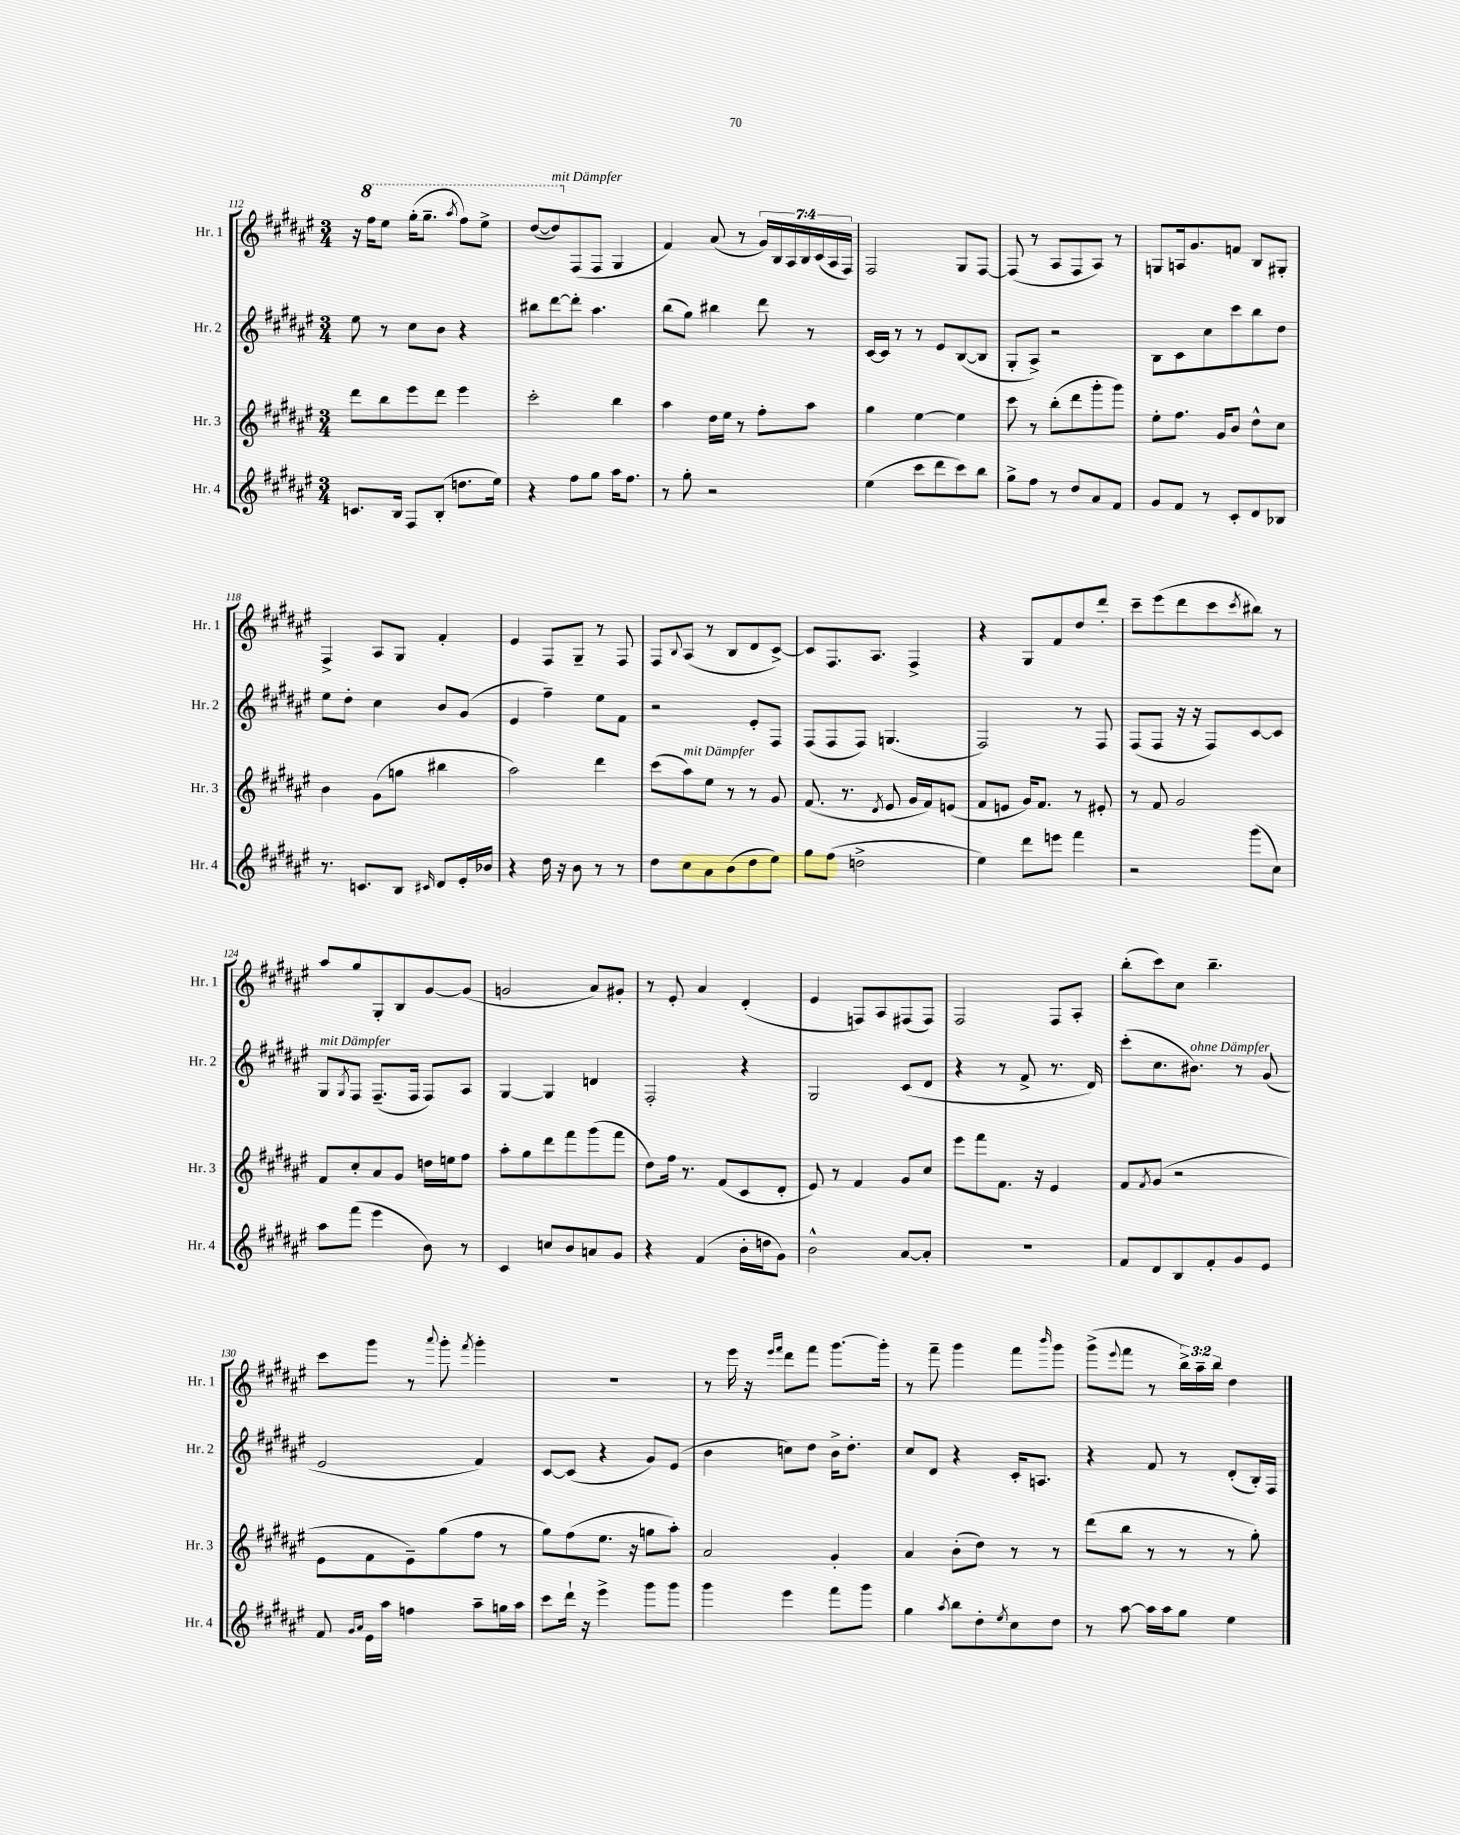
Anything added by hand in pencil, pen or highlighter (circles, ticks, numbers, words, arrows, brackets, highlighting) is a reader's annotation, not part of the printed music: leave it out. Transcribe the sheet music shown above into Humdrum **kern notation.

**kern	**kern	**kern	**kern
*part4	*part3	*part2	*part1
*staff4	*staff3	*staff2	*staff1
*I"Hr. 4	*I"Hr. 3	*I"Hr. 2	*I"Hr. 1
*I'Hr. 4	*I'Hr. 3	*I'Hr. 2	*I'Hr. 1
*clefG2	*clefG2	*clefG2	*clefG2
*k[f#c#g#d#a#e#]	*k[f#c#g#d#a#e#]	*k[f#c#g#d#a#e#]	*k[f#c#g#d#a#e#]
*M3/4	*M3/4	*M3/4	*M3/4
=112	=112	=112	=112
8.cn/L	8ddd#\L	8ee#\	16r
*	*	*	*8va
.	.	.	16fff#\KL
.	8bb\	8r	8eee#\J
16B/Jk	.	.	.
8F#/L	8eee#\	8cc#\L	(16ggg#'\KL
.	.	.	8.ggg#~\J
(8B'/J	8ddd#\J	8b\J	.
.	.	.	8qaaa#/
8.ddn\L	4eee#\	4r	8fff#\L)
.	.	.	8eee#^\J
16ee#\Jk)	.	.	.
=113	=113	=113	=113
4r	2ccc#'\	8bb#X\L	([8ddd#/L
!	!	!	!LO:TX:a:i:t=mit Dämpfer
.	.	[8ddd#\	8ddd#/])
*	*	*	*X8va
8ff#\L	.	8ddd#'\J]	(8F#/
8gg#\J	.	4.aa#\	8F#/J
16aa#\KL	4bb\	.	4G#/
8.ff#\J	.	.	.
=114	=114	=114	=114
8r	4aa#\	(8bb\L	4f#/)
8gg#'\	.	8gg#\J)	.
2r	16dd#\LL	4bb#X\	(8a#/
.	16ee#\JJ	.	.
.	8r	.	8r
.	8ff#'\L	8ddd#\	28g#/LL)
.	.	.	28B/
.	.	.	28A#/
.	.	.	28B/
.	8aa#\J	8r	.
.	.	.	(28c#/
.	.	.	28A#/
.	.	.	28F#/JJ)
=115	=115	=115	=115
(4ee#\	4gg#\	[16c#/LL	2F#/
.	.	16c#/JJ]	.
.	.	8r	.
8ccc#\L	[4ee#\	8r	.
8ddd#\	.	8e#/L	.
8ccc#\)	4ee#\]	([8B/	8G#/L
8bb\J	.	8B/J]	[8F#/J
=116	=116	=116	=116
8gg#^\L	8ccc#\	8G#'/L	(8F#/]
8ff#\J	8r	8A#^/J)	8r
8r	(8bb'\L	2r	8A#/L
8dd#/L	8ddd#\	.	8F#/
8a#/	8ggg#'\	.	8A#/J)
8f#/J	8ggg#\J)	.	8r
=117	=117	=117	=117
8g#/L	8ee#'\L	8B\L	8Gn/L
8f#/J	8.ff#\J	8c#\	16An/k
.	.	.	8.g#/
8r	.	8cc#\	.
.	16g#/KL	.	.
8c#'/L	8b/J	8ccc#\	8fn/J
8d#/	8dd#^^\L	8bb\	8B/L
8B-X/J	8cc#\J	8dd#\J	8G#X'/J
!!LO:LB:g=z
=118	=118	=118	=118
8.r	4b\	8ee#\L	4F#^/
.	.	8dd#'\J	.
8.cn/L	.	.	.
.	(8g#\L	4cc#\	8A#/L
8B/J	8ggn\J	.	8G#/J
16qqc#X/	.	.	.
8d#/L	4bb#X\	8b/L	4f#'/
16e#'/L	.	(8g#/J	.
16b-X/JJ	.	.	.
=119	=119	=119	=119
4r	2aa#\)	4e#/	4e#/
16dd#\	.	4ff#~\)	8F#/L
16r	.	.	.
8b\	.	.	8G#~/J
8r	4ddd#\	8ee#\L	8r
8r	.	8f#\J	8F#/
=120	=120	=120	=120
8dd#\L	(8ccc#\L	2r	8F#/L
.	.	.	8qqB/
!	!LO:TX:a:i:t=mit Dämpfer	!	!
8cc#\	8aa#\)	.	(8A#/J
8a#\	8ee#\J	.	8r
(8b\	8r	.	8B/L
8dd#\	8r	8e#'/L	8d#/
8ee#\J)	8g#/	8F#/J	[8c#^/J)
=121	=121	=121	=121
8gg#\L	(8.f#/	(8F#/L	8c#/L]
(8ff#\J	.	8F#/	8.F#/
.	8.r	.	.
2ddn^\	.	8F#/J)	.
.	.	.	8.A#/J
.	8qd#/	.	.
.	8e#/	(4.Gn/	.
.	16g#/LL	.	4F#^/
.	16f#/J)	.	.
.	(8en/J	.	.
=122	=122	=122	=122
4ee#\)	8f#/L	2F#/)	4r
.	8en/J	.	.
8ddd#\L	16g#/KL)	.	8G#/L
.	8.f#/J	.	.
8eeen\J	.	.	8f#/
4fff#\	8r	8r	8dd#/
.	8e#X'/	8F#/	8ddd#'/J
=123	=123	=123	=123
2r	8r	(8F#/L	8ccc#~\L
.	8f#/	8F#/J	(8eee#\
.	2g#/	16r	8ddd#\
.	.	16r	.
.	.	8F#/L)	8ccc#\
.	.	.	8qccc#/
(8ggg#\L	.	[8c#/	8bb#X\J)
8cc#\J)	.	8c#/J]	8r
!!LO:LB:g=z
=124	=124	=124	=124
!	!	!LO:TX:a:i:t=mit Dämpfer	!
8aa#\L	8f#/L	8G#/L	8aa#/L
.	.	8qG#/	.
(8fff#\J	8cc#'/	8F#/J	8gg#/
4eee#\	8a#/	(8.F#~/L	8G#'/
.	8g#/J	.	8B/
.	.	16F#/Jk	.
8b\)	16ddn\LL	8F#/L)	[8g#/
.	16een\J	.	.
8r	8ff#\J	8A#/J	(8g#/J]
=125	=125	=125	=125
4c#/	8aa#'\L	[4G#/	2gn/
.	8gg#\	.	.
8ccn/L	8ddd#\	4G#/]	.
8b/	8fff#\	.	.
8an/	(8ggg#\	4dn/	8a#/L)
8g#/J	8fff#\J	.	8g#X'/J
=126	=126	=126	=126
4r	8dd#\L)	2F#'/	8r
.	16ff#\Jk	.	8e#'/
.	8.r	.	.
(4f#/	.	.	4a#/
.	(8f#/L	.	.
16b'\LL	8c#/	4r	(4d#'/
16ddn\J	.	.	.
8g#\J)	8d#'/J	.	.
=127	=127	=127	=127
2b^^\	8e#/)	2G#/	4e#/
.	8r	.	.
.	4f#/	.	8Fn/L)
.	.	.	8A#/
[8a#/L	8g#/L	(8c#/L	(8F#X/
8a#'/J]	8cc#/J	8d#/J	8F#/J)
=128	=128	=128	=128
2.r	8eee#\L	4r	2F#/
.	8fff#\	.	.
.	8.f#\J	8r	.
.	.	8f#^/	.
.	16r	.	.
.	4e#/	8.r	8F#/L
.	.	.	8A#'/J
.	.	16d#/)	.
=129	=129	=129	=129
8f#/L	8f#/L	(8ccc#'\L	(8bb'\L
.	8qf#/	.	.
8d#/	(8g#/J	8.cc#\	8ccc#\)
8B/	2r	.	8cc#\J
!	!	!LO:TX:a:i:t=ohne Dämpfer	!
.	.	8.b#X\J)	.
8f#'/	.	.	4.bb~\
8g#/	.	8r	.
8e#/J	.	(8g#/	.
!!LO:LB:g=z
=130	=130	=130	=130
8f#/	8e#\L	2e#/	8ccc#\L
16qqg#/LL	.	.	.
16qqa#/JJ	.	.	.
16e#\LL	8f#\	.	8ggg#\J
16aa#\JJ	.	.	.
4ffn\	8e#~\)	.	8r
.	.	.	8qqaaa#/
.	(8gg#\	.	8ggg#'\
.	.	.	8qfff#/
8aa#~\L	8ff#\J	4f#/)	4ggg#'\
16ggn\L	8r	.	.
16aa#\JJ	.	.	.
=131	=131	=131	=131
8ccc#\L	8gg#\L)	[8c#/L	2.r
16ddd#`\Jk	(8ff#\	(8c#/J]	.
16r	.	.	.
4eee#^\	8.ee#\J	4r	.
.	16r	.	.
8ggg#\L	8ggn\L	8g#/L)	.
8ggg#\J	8aa#'\J)	(8e#/J	.
=132	=132	=132	=132
4ggg#\	2a#/	4b\	8r
.	.	.	16eee#\
.	.	.	16r
.	.	.	16qqeee#/LL
.	.	.	16qqfff#/JJ
4eee#\	.	8ccn\L)	8ddd#\L
.	.	8dd#\J	8fff#\J
8fff#\L	4g#'/	16b^\KL	[8.ggg#\L
.	.	8.dd#'\J	.
8ggg#\J	.	.	.
.	.	.	16ggg#'\Jk]
=133	=133	=133	=133
4gg#\	4a#/	8cc#/L	8r
.	.	8d#/J	8fff#~\
8qaa#/	.	.	.
8bb\L	(8b'\L	4r	4ggg#\
8dd#'\	8dd#\J)	.	.
8qee#/	.	.	.
8cc#\	8r	16c#'/KL	8fff#\L
.	.	8.An/J	.
.	.	.	16qqbbb/
8dd#\J	8r	.	8ggg#\J
=134	=134	=134	=134
8r	(8ddd#\L	4r	(8ggg#^\L
.	.	.	8qqeee#/
[8aa#\	8bb\J	.	8fff#\J
16aa#\LL]	8r	8f#/	8r
16aa#\J	.	.	.
8gg#\J	8r	8r	24bb^\LL)
.	.	.	24aa#~\
.	.	.	24bb\JJ
4ee#\	8r	(8d#'/L	4dd#\
.	8gg#'\)	16B'/L)	.
.	.	16F#/JJ	.
==	==	==	==
*-	*-	*-	*-
